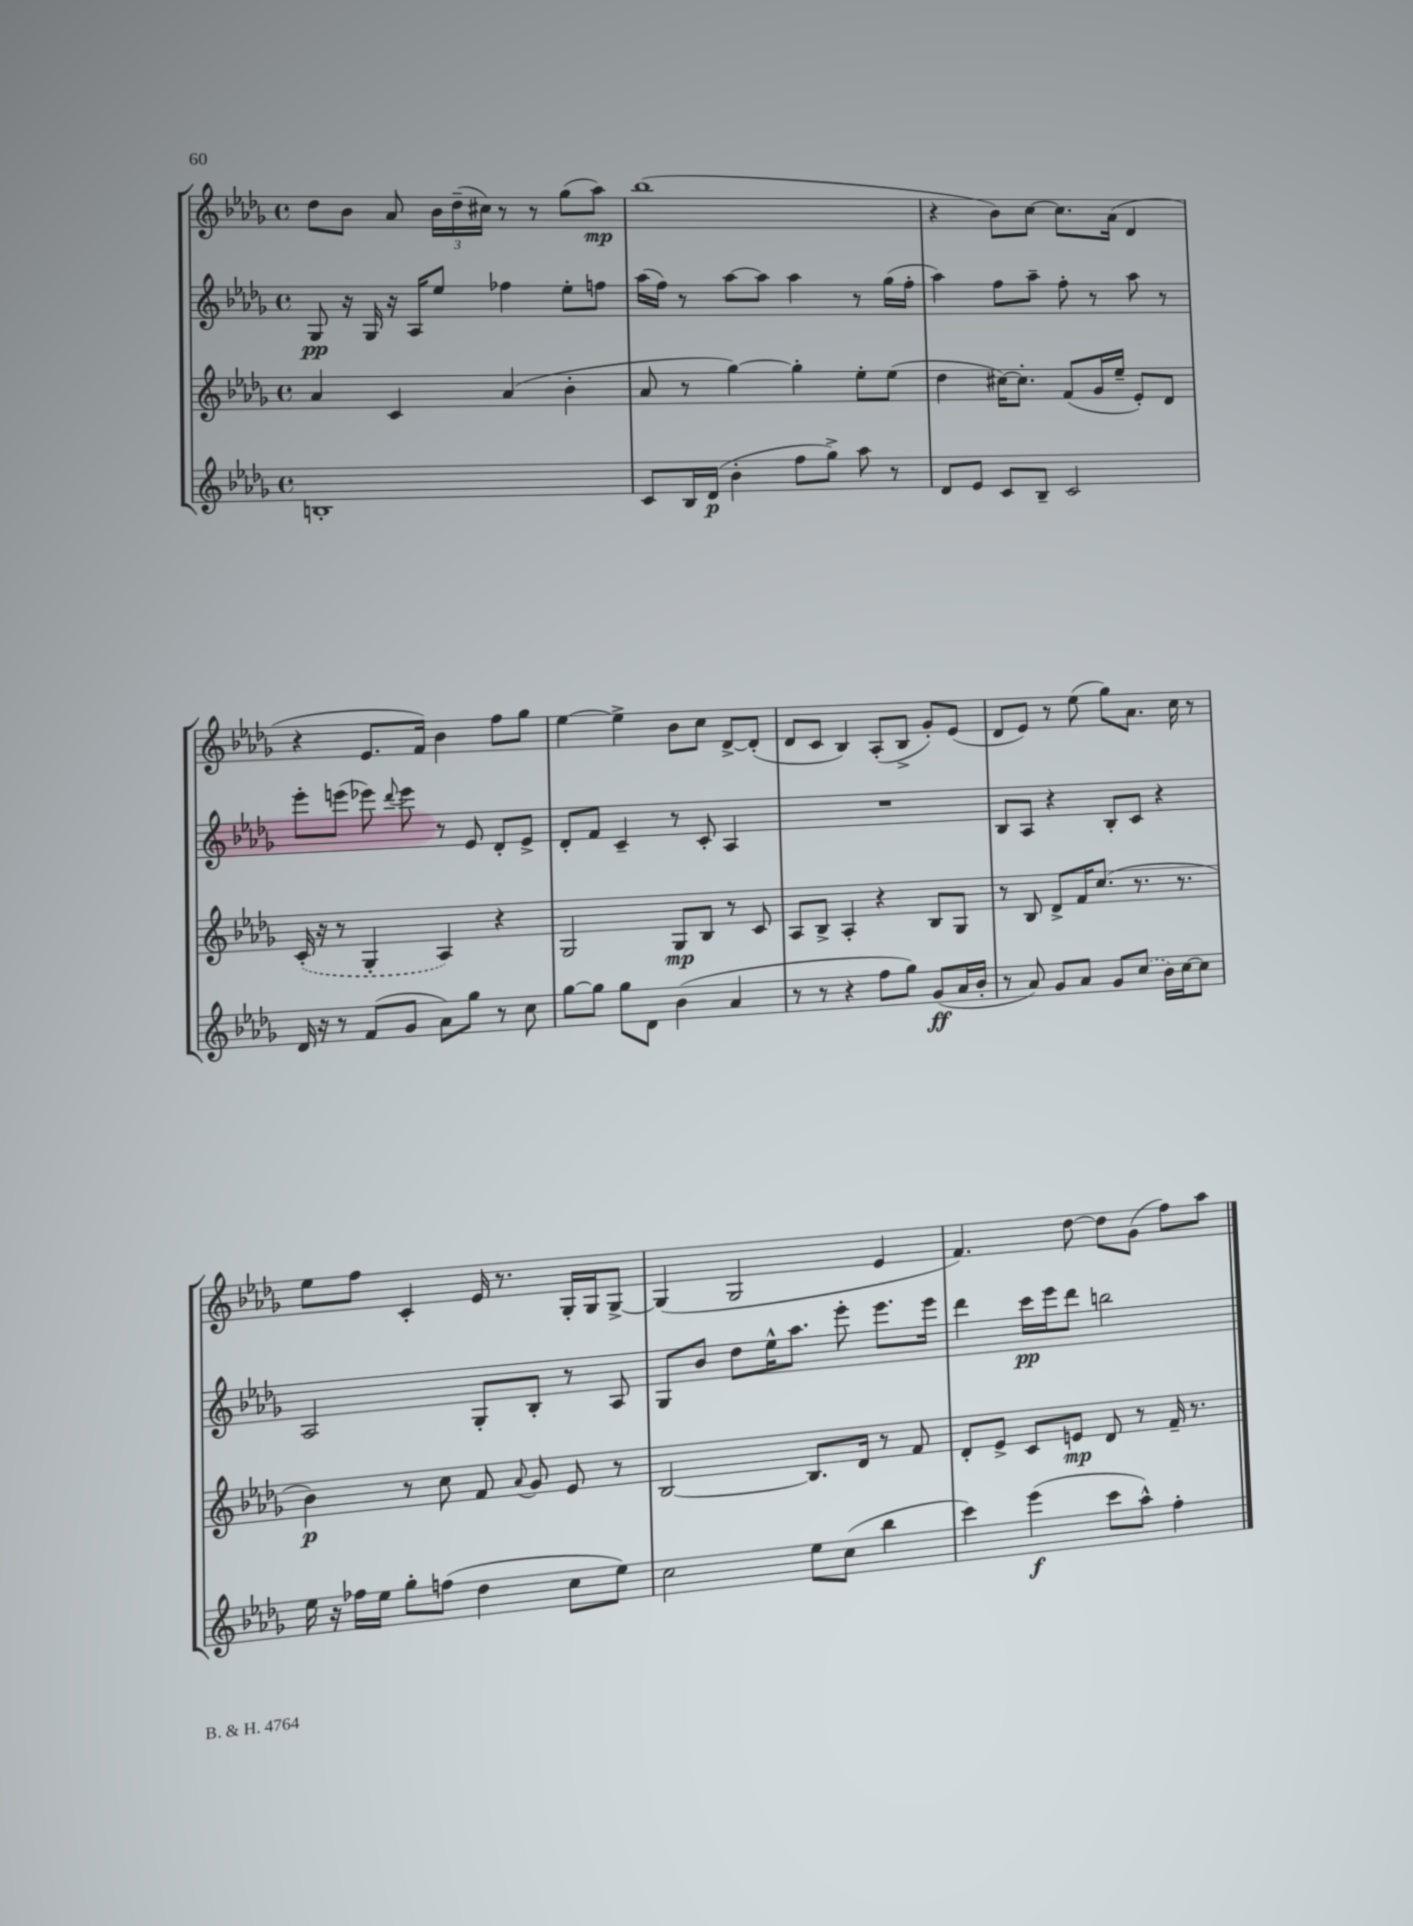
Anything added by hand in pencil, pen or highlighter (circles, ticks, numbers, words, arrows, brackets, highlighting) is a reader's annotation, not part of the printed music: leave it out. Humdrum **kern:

**kern	**kern	**kern	**kern
*staff4	*staff3	*staff2	*staff1
*clefG2	*clefG2	*clefG2	*clefG2
*k[b-e-a-d-g-]	*k[b-e-a-d-g-]	*k[b-e-a-d-g-]	*k[b-e-a-d-g-]
*M4/4	*M4/4	*M4/4	*M4/4
*met(c)	*met(c)	*met(c)	*met(c)
1B'	4a-	8G-	8dd-
.	.	16r	8b-
.	.	16G-	.
.	4c	16r	8a-
.	.	16A-	.
.	.	8ee-	24b-
.	.	.	(24dd-~
.	.	.	24cc#)
.	(4a-	4ff-	8r
.	.	.	8r
.	4b-'	8ee-'	(8gg-
.	.	8ff	8aa-)
=	=	=	=
8c	8a-	(16aa-	(1bb-
.	.	16ff)	.
16B-	8r	8r	.
(16d-	.	.	.
4b-'	[4gg-)	[8aa-	.
.	.	8aa-]	.
8ff	4gg-']	4aa-	.
8gg-^)	.	.	.
8aa-	8ee-'	8r	.
8r	(8ee-	(16gg-	.
.	.	16ff'	.
=	=	=	=
8d-	4dd-	4aa-)	4r
8e-	.	.	.
8c	[16cc#)	8ff	8b-)
.	8.cc#']	.	.
8B-~	.	8aa-~	[8cc
2c	(8f	8ff'	8.cc]
.	16g-	8r	.
.	16ee-~	.	(16a-
.	8e-')	8aa-	4d-
.	8d-	8r	.
=	=	=	=
16d-	(16c'	8eee-'	4r
16r	16r	.	.
8r	8r	(8eee	.
(8f	4G-'	8eee-)	8.e-
.	.	8qqddd-	.
8g-	.	8eee-	.
.	.	.	16f)
8a-)	4A-)	8r	4b-
8gg-	.	8e-	.
8r	4r	8d-'	8ff
8cc	.	8e-^	8gg-
=	=	=	=
[8gg-	2G-	8d-'	[4ee-
8gg-]	.	8f	.
8gg-	.	4c~	4ee-^]
8d-	.	.	.
(4b-	8G-	8r	8b-
.	8B-	8c'	8cc
4a-	8r	4A-	[8d-^
.	8c	.	(8d-']
=	=	=	=
8r	8A-	1r	8d-
8r	8B-^	.	8c
4r	4A-'	.	4B-)
8ff	4r	.	(8A-'
8gg-)	.	.	8B-^
(8g-	8B-	.	8g-')
16a-	8G-	.	(8e-
16b-'	.	.	.
=	=	=	=
8r	8r	8B-	8d-
8a-)	8B-	8A-	8e-)
8g-	8d-^	4r	8r
8a-	16f	.	(8ee-
.	(8.cc	.	.
8g-	.	8B-'	8gg-)
(8cc	8.r	8c	8.a-
16b-)	.	4r	.
[16cc	8.r	.	16cc
8cc]	.	.	8r
=	=	=	=
16ee-	4b-)	2A-	8ee-
16r	.	.	.
16ff-	.	.	8ff
16ee-	.	.	.
8gg-'	8r	.	4c'
(8ff	8cc	.	.
4dd-	8f	8G-'	16e-
.	.	.	8.r
.	8qqa-	.	.
.	8g-	8B-'	.
8cc	8e-	8r	16G-'
.	.	.	16G-
8ee-)	8r	8A-	[8G-^
=	=	=	=
2cc	[2B-	8G-	(4G-]
.	.	8b-	.
.	.	8dd-	2G-
.	.	16ee-^^	.
.	.	8.aa-	.
8ee-	8.B-]	.	.
(8cc	.	8eee-'	.
.	16d-	.	.
4bb-	8r	8.eee-	4e-
.	8f	.	.
.	.	16eee-	.
=	=	=	=
4ccc)	8d-'	4ddd-	4.f)
.	8e-^	.	.
(4eee-	8c	16ccc	.
.	.	16eee-	.
.	8e	8ddd-	[8dd-
8ccc	8d-	2bb	8dd-]
8aa-^^)	8r	.	(8g-
4ff'	16f~	.	8ff)
.	8.r	.	.
.	.	.	8aa-
==	==	==	==
*-	*-	*-	*-
